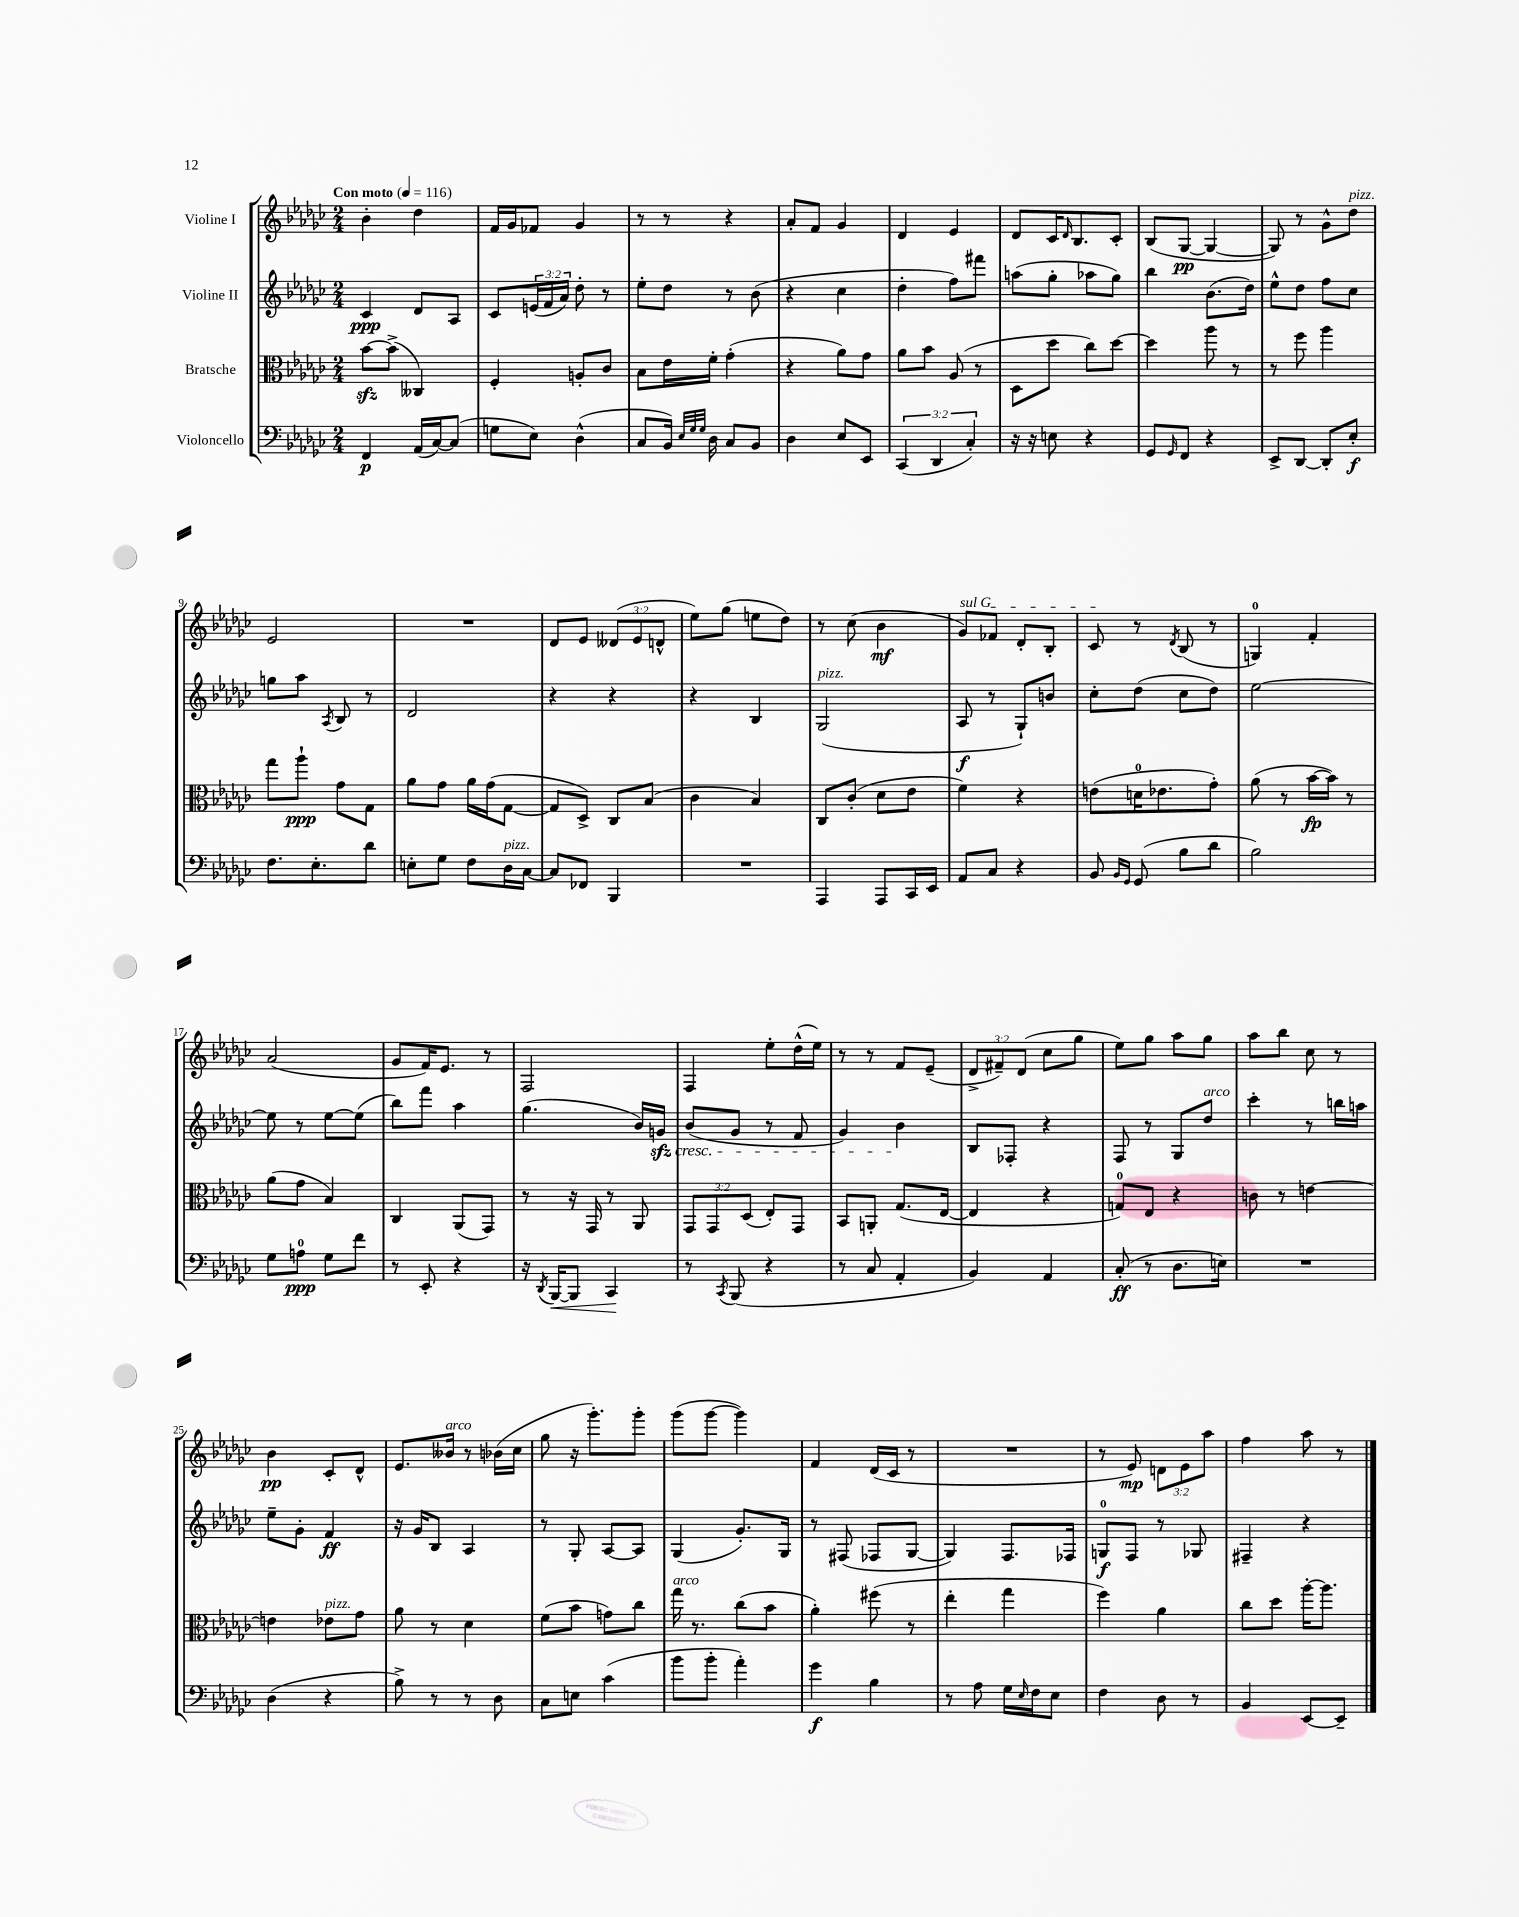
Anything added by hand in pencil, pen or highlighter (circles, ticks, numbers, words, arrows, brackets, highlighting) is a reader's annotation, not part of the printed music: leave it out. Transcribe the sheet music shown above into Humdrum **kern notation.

**kern	**kern	**kern	**kern
*staff4	*staff3	*staff2	*staff1
*clefF4	*clefC3	*clefG2	*clefG2
*k[b-e-a-d-g-c-]	*k[b-e-a-d-g-c-]	*k[b-e-a-d-g-c-]	*k[b-e-a-d-g-c-]
*M2/4	*M2/4	*M2/4	*M2/4
*MM116	*MM116	*MM116	*MM116
4FF/	[8b-\L	4c-/	4b-'\
.	(8b-^\]J	.	.
(16AA-/LL	4C--/)	8d-/L	4dd-\
[16C-/J)	.	.	.
(8C-/]J	.	8A-/J	.
=	=	=	=
8G\L	4F'/	8c-/L	16f/LL
.	.	.	16g-/J
8E-\J)	.	(24e/L	8f-/J
.	.	24f/	.
.	.	24a-/JJ)	.
(4D-^^\	8A'/L	8dd-'\	4g-/
.	8c-/J	8r	.
=	=	=	=
8C-/L	8B-\L	8ee-'\L	8r
16BB-/Jk)	16e-\L	8dd-\J	8r
32qqE-/LLL	.	.	.
32qqG-/	.	.	.
32qqG-/JJJ	.	.	.
16D-\	16f'\JJ	.	.
8C-/L	(4g-'\	8r	4r
8BB-/J	.	(8b-\	.
=	=	=	=
4D-\	4r	4r	8a-'/L
.	.	.	8f/J
8E-/L	8a-\L)	4cc-\	4g-/
8EE-/J	8g-\J	.	.
=	=	=	=
(6CC-/	8a-\L	4dd-'\	4d-/
.	8b-\J	.	.
6DD-/	.	.	.
.	(8A-/	8ff\L)	4e-/
6C-'/)	.	.	.
.	8r	8fff#\J	.
=	=	=	=
16r	8D-\L	(8aa\L	8d-/L
16r	.	.	.
8E\	8dd-\J	8gg-'\J	16c-/K
.	.	.	16qqd-/
.	.	.	8.B-/
4r	8cc-\L)	8aa-\L	.
.	[8dd-\J	8gg-\J)	8c-'/J
=	=	=	=
8GG-/L	4dd-\]	4bb-\	(8B-/L
16qqGG-/	.	.	.
8FF/J	.	.	[8G-/J
4r	8aa-\	(8.b-\L	4G-/_
.	8r	.	.
.	.	16dd-\Jk)	.
=	=	=	=
8EE-^/L	8r	8ee-^^\L	8G-/])
[8DD-/J	8ff\	8dd-\J	8r
8DD-'/]L	4aa-\	8ff\L	8g-^^\L
8E-'/J	.	8cc-\J	8dd-\J
=	=	=	=
8.F\L	8gg-\L	8gg\L	2e-/
.	8aa-`\J	8aa-\J	.
8.E-'\	.	.	.
.	.	8qA-/	.
.	8g-\L	8B-/	.
8d-\J	8G-\J	8r	.
=	=	=	=
8E'\L	8a-\L	2d-/	2r
8G-\J	8g-\J	.	.
8F\L	16a-\LL	.	.
.	(16g-\J	.	.
16D-\L	[8G-\J	.	.
[16C-\JJ	.	.	.
=	=	=	=
8C-/]L	8G-/]L	4r	8d-/L
8FF-/J	8D-^/J)	.	8e-/J
4BBB-/	8C-/L	4r	(12d--/L
.	.	.	12e-/
.	(8B-/J	.	.
.	.	.	12d^^/J
=	=	=	=
2r	4c-\	4r	8ee-\L)
.	.	.	(8gg-\J
.	4B-/)	4B-/	8ee\L
.	.	.	8dd-\J)
=	=	=	=
4AAA-/	8C-/L	(2G-/	8r
.	(8c-'/J	.	(8cc-\
8AAA-/L	8d-\L	.	4b-\
16CC-/L	8e-\J	.	.
16EE-/JJ	.	.	.
=	=	=	=
8AA-/L	4f\)	8A-/	8g-/L)
8C-/J	.	8r	8f-/J
4r	4r	8G-`/L)	8d-'/L
.	.	8b/J	8B-'/J
=	=	=	=
8BB-/	(8e\L	8cc-'\L	8c-/
16qqBB-/LL	.	.	.
16qqGG-/JJ	.	.	.
(8GG-/	16d\K	(8dd-\J	8r
.	8.e-\	.	.
.	.	.	8qd-/
8B-\L	.	8cc-\L	(8B-/
8d-\J	8g-'\J)	8dd-\J)	8r
=	=	=	=
2B-\)	(8a-\	[2ee-\	4G/)
.	8r	.	.
.	[16b-\LL	.	4f'/
.	16b-\]JJ)	.	.
.	8r	.	.
=	=	=	=
8G-\L	(8a-\L	8ee-\]	(2a-/
8A\J	8g-\J	8r	.
8G-\L	4B-/)	[8ee-\L	.
8f\J	.	(8ee-\]J	.
=	=	=	=
8r	4C-/	8bb-\L)	8g-/L
8EE-'/	.	8fff\J	16f/K)
.	.	.	8.e-/J
4r	(8AA-/L	4aa-\	.
.	8GG-/J)	.	8r
=	=	=	=
16r	8r	(4.gg-\	2F/
8qDD-/	.	.	.
[16BBB-/LK	.	.	.
8BBB-/]J	16r	.	.
.	16GG-/	.	.
4CC-/	8r	.	.
.	8AA-/	16b-/LL)	.
.	.	16g/JJ	.
=	=	=	=
8r	12GG-/L	(8b-/L	4F/
.	12GG-/	.	.
8qCC-/	.	.	.
(8BBB-/	.	8g-/J	.
.	(12D-/J	.	.
4r	8E-'/L)	8r	8ee-'\L
.	8GG-/J	8f/	(16dd-^^\L
.	.	.	16ee-\JJ)
=	=	=	=
8r	8BB-/L	4g-/)	8r
8C-/	8AA'/J	.	8r
4AA-'/	(8.G-/L	4b-\	8f/L
.	.	.	(8e-~/J
.	[16E-/Jk	.	.
=	=	=	=
4BB-/)	4E-/]	8B-/L	12d-^/L
.	.	.	12f#~/)
.	.	8F-'/J	.
.	.	.	(12d-/J
4AA-/	4r	4r	8cc-\L
.	.	.	8gg-\J
=	=	=	=
(8C-'/	8G/L)	8F/	8ee-\L)
8r	8E-/J	8r	8gg-\J
8.D-\L	4r	8G-/L	8aa-\L
.	.	8dd-/J	8gg-\J
16E\Jk)	.	.	.
=	=	=	=
2r	8c\	4ccc-'\	8aa-\L
.	8r	.	8bb-\J
.	[4e\	8r	8cc-\
.	.	16bb\LL	8r
.	.	16aa\JJ	.
=	=	=	=
(4D-\	4e\]	8ee-~\L	4b-\
.	.	8g-'\J	.
4r	8e-\L	4f/	8c-'/L
.	8g-\J	.	8d-^^/J
=	=	=	=
8B-^\)	8a-\	16r	8.e-/L
.	.	16g-/LK	.
8r	8r	8B-/J	.
.	.	.	16b--/Jk
8r	4d-\	4A-/	8r
8D-\	.	.	(16b-\LL
.	.	.	16cc-\JJ
=	=	=	=
8C-\L	(8f\L	8r	8gg-\
8E\J	8b-\J	8G-'/	16r
.	.	.	8.ggg-'\L)
(4c-\	8g\L)	[8A-/L	.
.	8cc-\J	8A-/]J	8ggg-'\J
=	=	=	=
8b-\L	16gg-\	(4G-/	(8ggg-\L
.	8.r	.	.
8b-'\J	.	.	[8ggg-\J
4a-'\)	(8cc-\L	8.g-'/L)	4ggg-\])
.	8b-\J	.	.
.	.	16G-/Jk	.
=	=	=	=
4g-\	4a-'\)	8r	4f/
.	.	(8F#/	.
4B-\	(8ff#\	8F-/L	(16d-/LL
.	.	.	16c-/JJ
.	8r	[8G-/J	8r
=	=	=	=
8r	4ee-'\	4G-/])	2r
8A-\	.	.	.
16G-\LL	4gg-\	8.F/L	.
16qqE-/	.	.	.
16F\J	.	.	.
8E-\J	.	.	.
.	.	16F-/Jk	.
=	=	=	=
4F\	4ff\)	8G/L	8r
.	.	8F/J	8e-/)
8D-\	4a-\	8r	12d\L
.	.	.	12e-\
8r	.	8G-/	.
.	.	.	12aa-\J
=	=	=	=
4BB-/	8cc-\L	4F#~/	4ff\
.	8dd-\J	.	.
[8EE-/L	[16aa-'\LK	4r	8aa-\
.	8.aa-\]J	.	.
8EE-~/]J	.	.	8r
==	==	==	==
*-	*-	*-	*-
